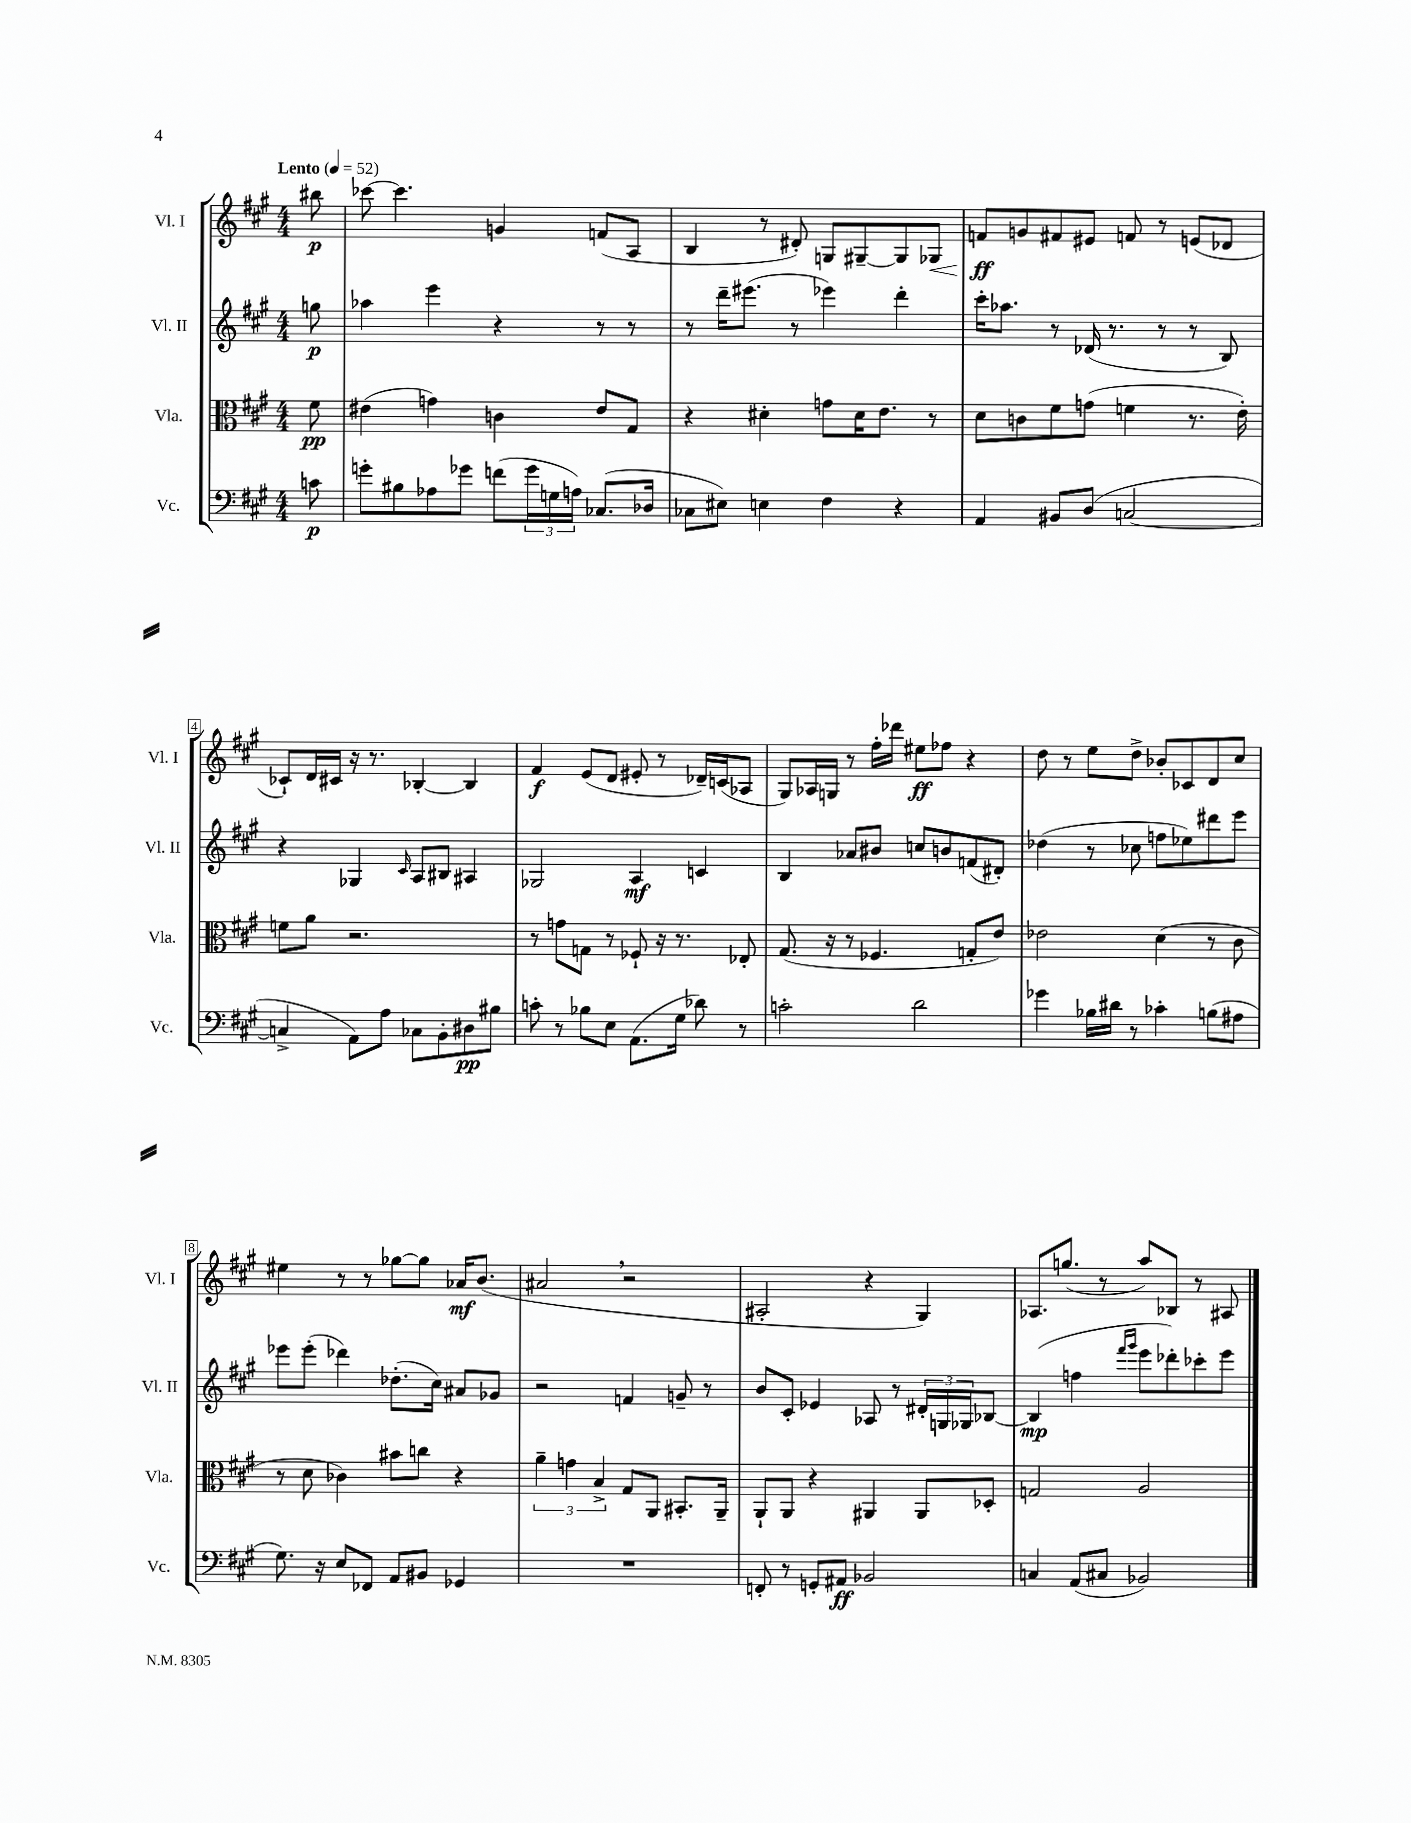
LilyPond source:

<<
\new StaffGroup <<
\new Staff = "s0" \with { instrumentName = "Vl. I" shortInstrumentName = "Vl. I" } {
    \clef treble \key a \major \numericTimeSignature \time 4/4 \partial 8 \tempo "Lento" 4 = 52
    bis''8\p |
    ces'''8~ ces'''4. g'4 f'8( a8 |
    b4 r8 dis'8-.) g8 gis8~-- gis8 ges8\< |
    f'8\ff\! g'8 fis'8 eis'8 f'8 r8 e'8( des'8 |
    ces'8-!) d'16 cis'16 r16 r8. bes4~-. bes4 |
    fis'4\f e'8( d'8 eis'8-. r8 des'16--) c'16( aes8 |
    gis8) aes16 g16 r8 fis''16-. des'''16 eis''8\ff fes''8 r4 |
    d''8 r8 e''8 d''8-> bes'8-. ces'8 d'8 cis''8 |
    eis''4 r8 r8 ges''8~ ges''8 aes'16\mf b'8.( |
    ais'2 \breathe r2 |
    ais2-. r4 gis4) |
    aes8. g''8.( r8 a''8) bes8 r8 ais8 \bar "|." |
}
\new Staff = "s1" \with { instrumentName = "Vl. II" shortInstrumentName = "Vl. II" } {
    \clef treble \key a \major \numericTimeSignature \time 4/4 \partial 8
    g''8\p |
    aes''4 e'''4 r4 r8 r8 |
    r8 d'''16-- eis'''8.( r8 ees'''4) d'''4-. |
    cis'''16-. aes''8. r8 des'16( r8. r8 r8 b8) |
    r4 ges4 \grace { cis'16 } a8 bis8 ais4 |
    ges2 a4\mf c'4 |
    b4 aes'8 bis'8 c''8 b'8 f'8( dis'8-.) |
    des''4( r8 ces''8 f''8 ees''8) dis'''8 e'''8 |
    ees'''8 ees'''8-.( des'''4) des''8.-.( cis''16) ais'8 ges'8 |
    r2 f'4 g'8-- r8 |
    b'8 cis'8-. ees'4 aes8 r8 \tuplet 3/2 { dis'16-. g16 ges16 } bes8~ |
    bes4\mp( f''4 \grace { fis'''16 gis'''16 } e'''8 des'''8-.) ces'''8-. e'''8 \bar "|." |
}
\new Staff = "s2" \with { instrumentName = "Vla." shortInstrumentName = "Vla." } {
    \clef alto \key a \major \numericTimeSignature \time 4/4 \partial 8
    fis'8\pp |
    eis'4( g'4) c'4 eis'8 gis8 |
    r4 dis'4-. g'8 dis'16 e'8. r8 |
    d'8 c'8 fis'8 g'8( f'4 r8. e'16-.) |
    f'8 a'8 r2. |
    r8 g'8 g8 r8 fes8-! r16 r8. ees8-. |
    gis8.( r16 r8 fes4. g8-. e'8) |
    ees'2 d'4( r8 cis'8 |
    r8 d'8 ces'4) bis'8 c''8 r4 |
    \tuplet 3/2 { a'4-- g'4 b4-> } gis8 a,8 bis,8.-. a,16-- |
    a,8-! a,8 r4 ais,4 ais,8 des8-. |
    g2 a2 \bar "|." |
}
\new Staff = "s3" \with { instrumentName = "Vc." shortInstrumentName = "Vc." } {
    \clef bass \key a \major \numericTimeSignature \time 4/4 \partial 8
    c'8\p |
    g'8-. bis8 aes8 ges'8 f'8( \tuplet 3/2 { ges'16 g16 a16) } ces8.( des16 |
    ces8 eis8) e4 fis4 r4 |
    a,4 bis,8 d8( c2~ |
    c4-> a,8) a8 ces8 b,8-. dis8\pp bis8 |
    c'8-. r8 bes8 e8 a,8.( gis16 des'8) r8 |
    c'2-. d'2 |
    ges'4 bes16 dis'16 r8 ces'4-. b8( ais8 |
    gis8.) r16 e8 fes,8 a,8 bis,8 ges,4 |
    R1 |
    f,8-. r8 g,8-. ais,8\ff bes,2 |
    c4 a,8( cis8 bes,2) \bar "|." |
}
>>
>>
\layout { \context { \Score \override BarNumber.stencil = #(make-stencil-boxer 0.1 0.3 ly:text-interface::print) } }
